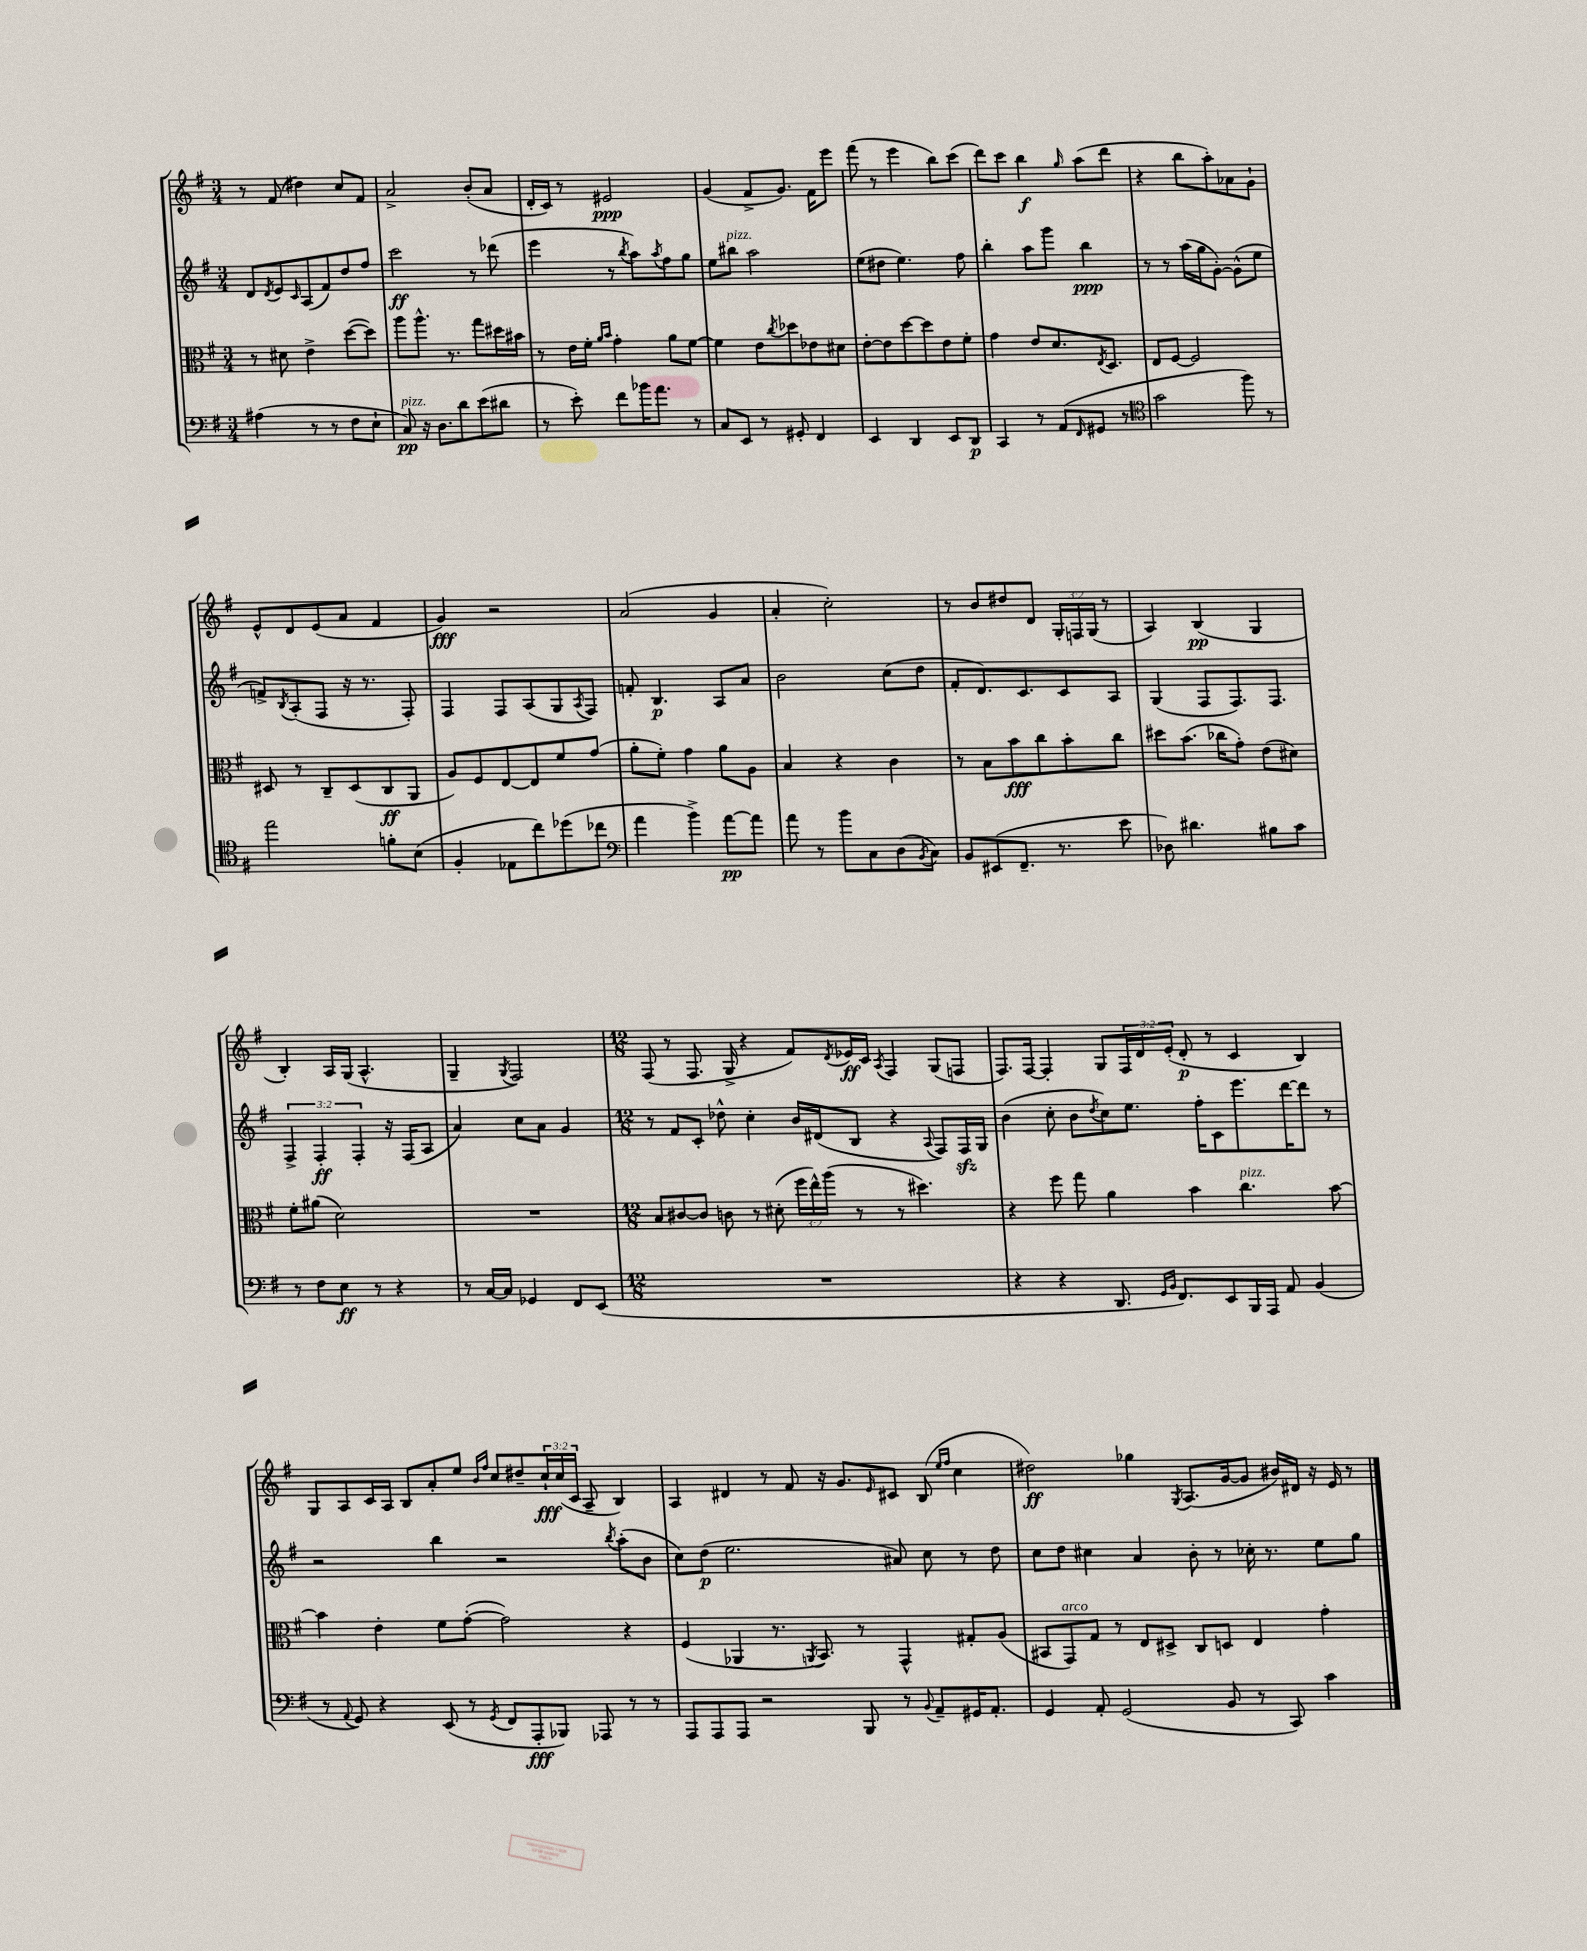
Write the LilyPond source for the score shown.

<<
\new StaffGroup <<
\new Staff = "s0" {
    \clef treble \key g \major \numericTimeSignature \time 3/4 \override Staff.TupletNumber.text = #tuplet-number::calc-fraction-text
    r8 fis'8( dis''4) c''8 fis'8 |
    a'2-> b'8-.( a'8 |
    d'16-. c'16) r8 eis'2\ppp |
    g'4( fis'8-> g'8.) fis'16 e'''8 |
    fis'''8( r8 e'''4 b''8) c'''8( |
    d'''8) c'''8 b''4\f \grace { g''16 } a''8( d'''8 |
    r4 b''8 a''8-.) aes'8 g'8-! |
    e'8-^ d'8 e'8( a'8 fis'4 |
    g'4\fff) r2 |
    a'2( g'4 |
    a'4-. c''2-.) |
    r8 b'8 dis''8 d'8 \tuplet 3/2 { g16-. f16 g16( } r8 |
    a4) b4\pp( g4 |
    b4-.) a16 g16( a4.-^ |
    g4-- \acciaccatura { g8 } fis2) |
    \numericTimeSignature \time 12/8 fis8( r8 fis8. g16-> r4 fis'8) \acciaccatura { d'8 } ees'16\ff c'16 \acciaccatura { a8 } fis4 g8( f8 |
    fis8.) fis16~ fis4-. g8 \tuplet 3/2 { fis16 d'16 e'16-.( } d'8-.\p r8 c'4 b4) |
    g8 a8 c'16 a16 b8 a'8-. e''8 \grace { b'16 fis''16 } c''8 dis''8-- \tuplet 3/2 { c''16-!\fff c''16( c'16 } a8-- b4) |
    a4 dis'4 r8 fis'8 r16 g'8. \grace { e'16 } cis'8 b8( \grace { e''16 fis''16 } c''4 |
    dis''2\ff) ges''4 \acciaccatura { g8 } a8.( g'16~ g'8 bis'16) dis'16 r16 e'16 r8 \bar "|." |
}
\new Staff = "s1" {
    \clef treble \key g \major \numericTimeSignature \time 3/4 \override Staff.TupletNumber.text = #tuplet-number::calc-fraction-text
    d'8 \acciaccatura { d'8 } e'8 \grace { c'16 } a8( fis'8) d''8 fis''8 |
    c'''2\ff r8 des'''8( |
    e'''4 r8 \acciaccatura { b''8 } a''8) \acciaccatura { a''8 } fis''8 g''8 |
    e''8 bis''8^\markup { \italic "pizz." } a''2 |
    e''8( dis''8 e''4.) fis''8 |
    b''4-. a''8 g'''8 b''4\ppp |
    r8 r8 a''16( g''16 g'8~-.) g'8-^( e''8 |
    f'8->) \acciaccatura { b8 } a8-.( fis8 r16 r8. fis8-.) |
    fis4 fis8 a8( g8 \acciaccatura { a8 } fis8) |
    f'8-. b4.\p a8 a'8 |
    b'2 c''8( d''8 |
    fis'8-. d'8.) c'8. c'8 a8 |
    g4( fis8 fis8.) fis8. |
    \tuplet 3/2 { fis4-> fis4-.\ff fis4-. } r16 fis16( a8 |
    a'4) c''8 a'8 g'4 |
    \numericTimeSignature \time 12/8 r8 fis'8 c'8-. des''8-^ c''4-. b'16 dis'16( b8 r4 \appoggiatura { a8 } fis8) fis16\sfz g16 |
    b'4( c''8-. b'8 \acciaccatura { d''8 } c''8) e''8. fis''16-. c'8 e'''8. d'''16~ d'''8 r8 |
    r2 b''4 r2 \acciaccatura { b''8 } a''8-.( b'8 |
    c''8) d''8\p( e''2. ais'8) c''8 r8 d''8 |
    c''8 d''8 cis''4 a'4 b'8-. r8 ces''16-. r8. e''8 g''8 \bar "|." |
}
\new Staff = "s2" {
    \clef alto \key g \major \numericTimeSignature \time 3/4 \override Staff.TupletNumber.text = #tuplet-number::calc-fraction-text
    r8 dis'8 e'4-> d''8~( d''8) |
    a''8 a''8.-^ r8. g''8 dis''16 bis'16 |
    r8 e'16 fis'16-. \grace { a'16 b'16 } g'4-. a'8 fis'8~ |
    fis'4 e'8 \acciaccatura { c''8 } des''8 ees'8 dis'8 |
    e'8~-. e'8 d''8~ d''8 e'8 fis'8-. |
    g'4 e'8 d'8. \acciaccatura { e8 } d8. |
    e8 fis8~ fis2 |
    dis8 r8 c8-- dis8( c8\ff a,8 |
    a8) fis8 e8~ e8 fis'8 g'8( |
    a'8-. fis'8-.) g'4 a'8 a8 |
    b4 r4 c'4 |
    r8 b8 b'8\fff c''8 b'8-. c''8 |
    dis''8 b'8.( ces''16 g'8-.) e'8( dis'8) |
    fis'8-. ais'8( d'2) |
    R2. |
    \numericTimeSignature \time 12/8 b8 cis'8~ cis'8 c'8 r8 dis'8-.( \tuplet 3/2 { fis''16 e''16-^) a''16( } r8 r8 dis''4.) |
    r4 fis''8 g''8 a'4 b'4 c''4.^\markup { \italic "pizz." } b'8~ |
    b'4 e'4-. fis'8 g'8~-.( g'2) r4 |
    fis4( aes,4 r8. \acciaccatura { a,8 } b,8.) r8 g,4-^ gis8-. a8( |
    bis,8 g,8^\markup { \italic "arco" }) g8 r8 e8 dis8-> c8 d8 e4 g'4-. \bar "|." |
}
\new Staff = "s3" {
    \clef bass \key g \major \numericTimeSignature \time 3/4
    ais4( r8 r8 fis8 e8-! |
    c8\pp^\markup { \italic "pizz." }) r16 d8. d'8 e'8( dis'8 |
    r8 e'8-.) fis'8 bes'16 a'8. r8 |
    c8 e,8 r8 gis,8-. fis,4 |
    e,4 d,4 e,8 d,8\p |
    c,4 r8 a,8( \grace { fis,16 } gis,8 r8 |
    \clef tenor g'2 fis''8) r8 |
    e''2 f'8-. b8( |
    fis4-. ees8 c''8) des''8( ces''8 |
    \clef bass a'4 b'4->) a'8~\pp a'8 |
    a'8 r8 b'8 c8 d8( \acciaccatura { b,8 } c8) |
    b,8 eis,8( fis,8.-- r8. e'8 |
    des8) dis'4. bis8 c'8 |
    r8 fis8 e8\ff r8 r4 |
    r8 c16~ c16 ges,4 fis,8 e,8( |
    \numericTimeSignature \time 12/8 R1. |
    r4 r4 d,8. \grace { g,16 b,16 } fis,8.) e,8 b,,16 a,,16 a,8 b,4( |
    r8 \appoggiatura { a,8 } g,8) r4 e,8( r8 \acciaccatura { g,8 } fis,8 a,,8-.\fff bes,,8) aes,,8 r8 r8 |
    a,,8 a,,8 a,,8 r2 b,,8 r8 \appoggiatura { b,8 } a,8-- gis,16 a,8.-. |
    g,4 a,8-. g,2( b,8 r8 c,8) c'4 \bar "|." |
}
>>
>>
\layout { \context { \Score \remove "Bar_number_engraver" } }
